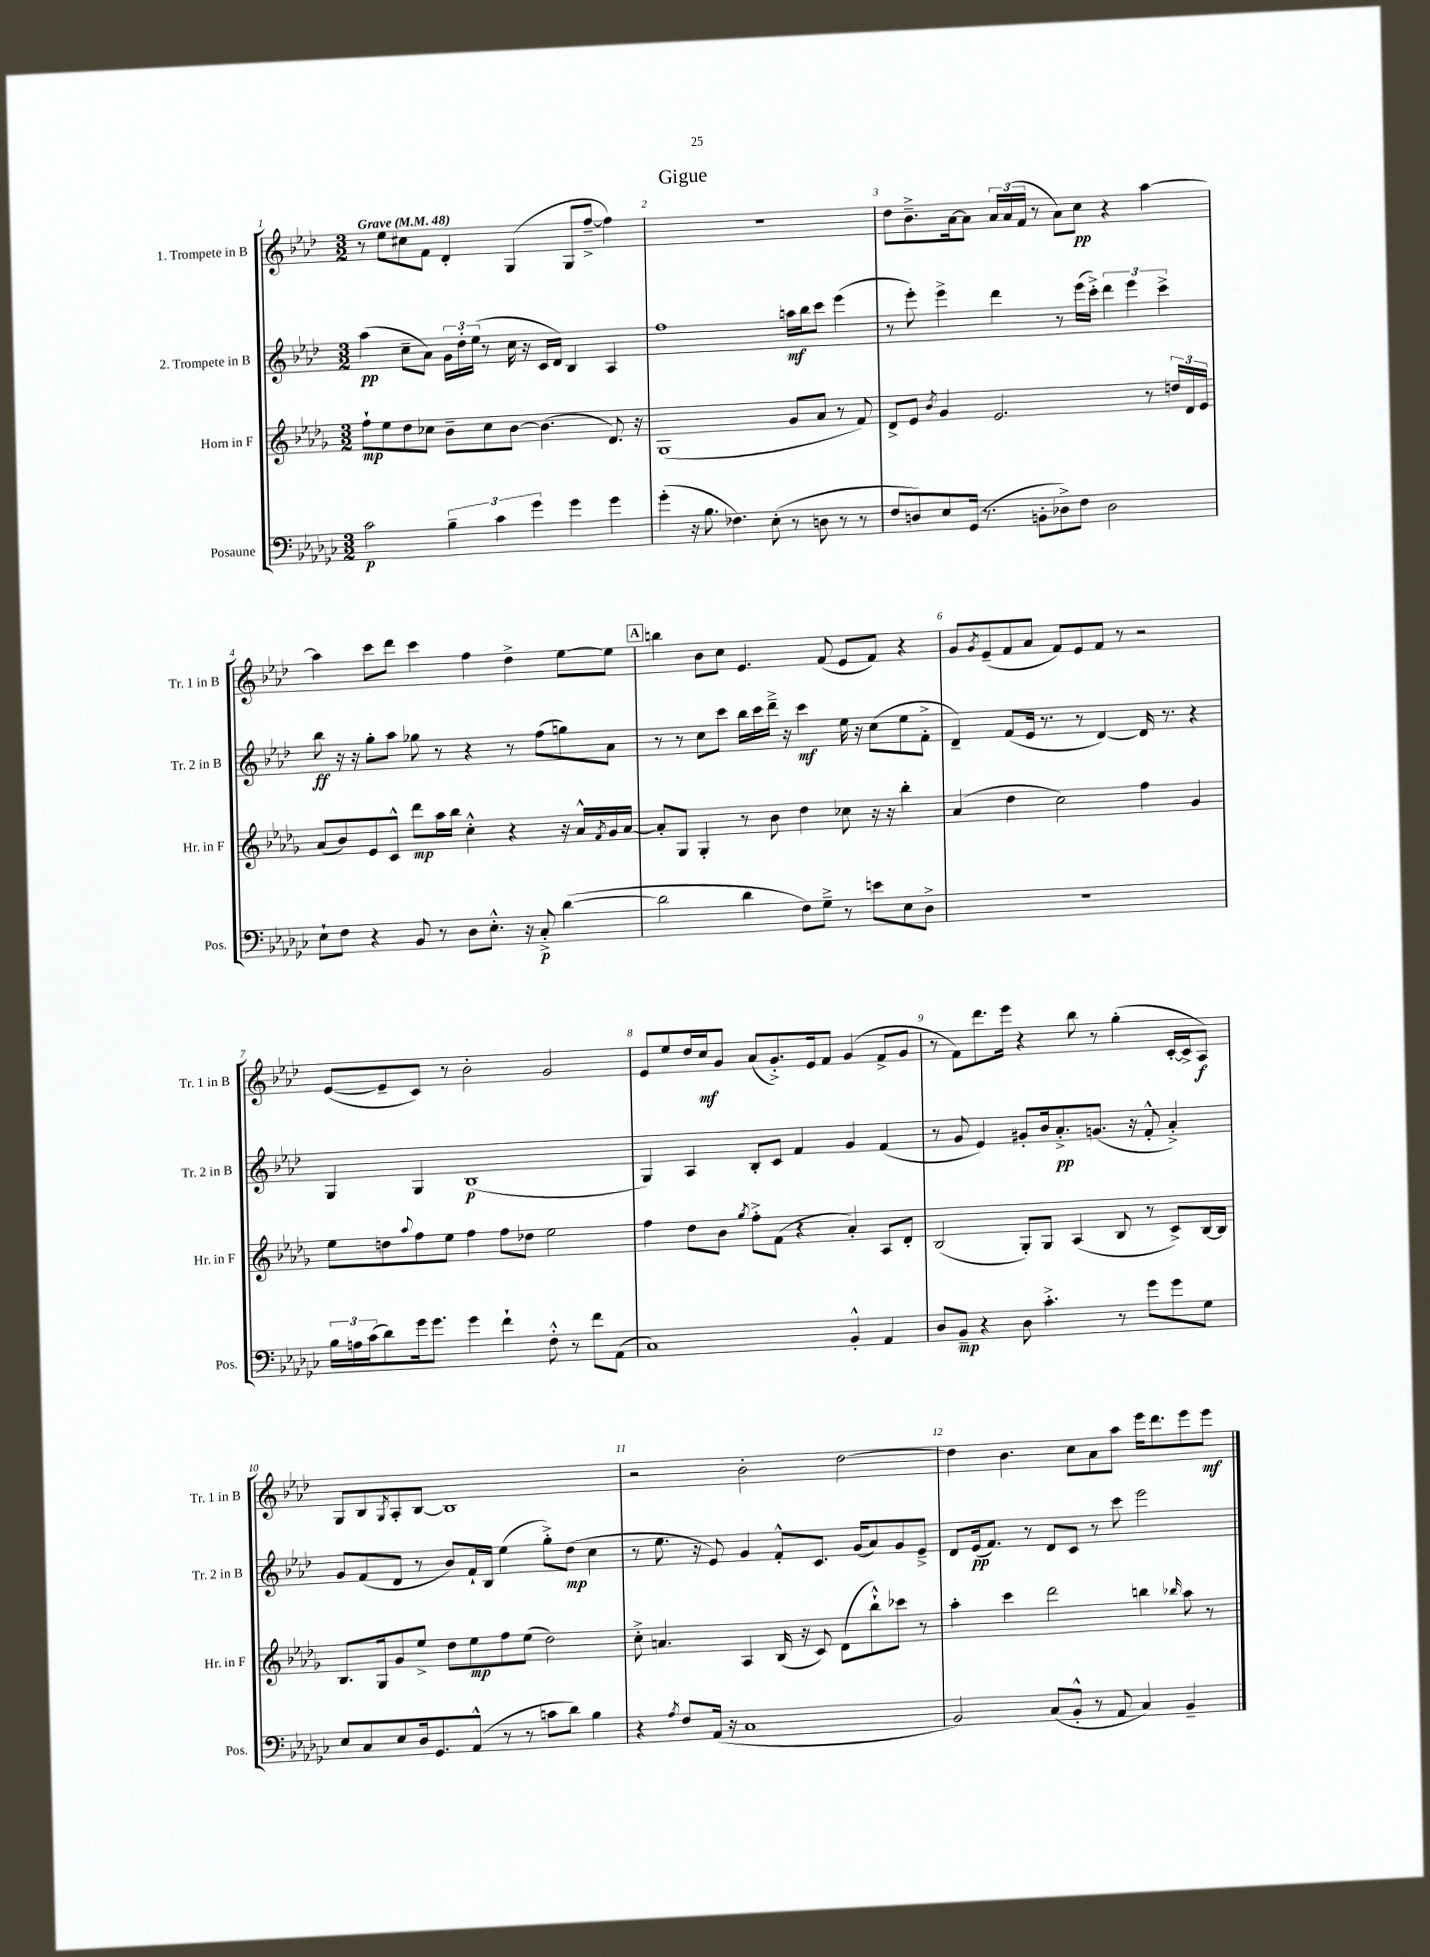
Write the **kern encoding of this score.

**kern	**kern	**kern	**kern
*staff4	*staff3	*staff2	*staff1
*clefF4	*clefG2	*clefG2	*clefG2
*k[b-e-a-d-g-c-]	*k[b-e-a-d-g-]	*k[b-e-a-d-]	*k[b-e-a-d-]
*M3/2	*M3/2	*M3/2	*M3/2
*MM48	*MM48	*MM48	*MM48
2c-	8ff`	(4aa-	8r
.	8ee-	.	8ee-
.	8dd-	8cc~	8cc#
.	8cc-	8a-)	8f
6B-~	8b-~	24g	4d-'
.	.	24dd-'	.
.	.	(24ee-	.
.	8cc-	8r	.
6c-	.	.	.
.	[8b-	16cc	(4G
.	.	16r	.
6g-	.	.	.
.	(4.b-]	16c	.
.	.	16d-)	.
4g-	.	4B-	8G
.	.	.	[8ff~^
4g-	8.d-)	4A-	4ff])
.	16r	.	.
=	=	=	=
(4g-'	(1G-	1ff	1.r
16r	.	.	.
8.B-	.	.	.
4.F-)	.	.	.
(8E-'	.	.	.
8r	8g-	16aa	.
.	.	16bb-	.
8D	8a-	8ccc	.
8r	8r	(4eee-	.
8r	8f)	.	.
=	=	=	=
8F	8d-^	8r	8dd-
8D)	8e-	8eee-')	8.b-~^
.	8qb-	.	.
8E-	4g-	4eee-^	.
.	.	.	[16a-
(16GG-	.	.	8a-]
8.r	.	.	.
.	2.e-	4ddd-	24a-
.	.	.	(24a-
.	.	.	24f
8BB'	.	.	8r
8D-^)	.	8r	8a-)
8F	.	(16eee-	8cc
.	.	16ccc'^)	.
2D-	.	6ddd-	4r
.	.	6eee-	.
.	8r	.	[4aa-
.	.	6ccc^	.
.	24dd	.	.
.	24d-	.	.
.	24e-	.	.
=	=	=	=
8E-`	(8a-	8bb-	4aa-]
8F	8b-)	16r	.
.	.	16r	.
4r	8e-	8gg'	8ccc
.	8c^^	8aa-	8ddd-
8BB-	8ddd-	8gg-	4ccc
8r	16aa-	8r	.
.	16bb-	.	.
8D-	4cc'^^	4r	4ff
8.E-'^^	.	.	.
.	4r	8r	4dd-^
16r	.	.	.
8C-'^	.	(8ff	.
([4d-	16r	8gg)	[8ee-
.	16a-^^	.	.
.	8qf	.	.
.	16g-	8a-	8ee-]
.	[16a-	.	.
=	=	=	=
2d-]	8a-']	8r	4bb
.	8G-	8r	.
.	4G-'	8cc	8b-
.	.	8ccc	8cc
4d-	8r	16bb-	4.e-
.	.	16ccc	.
.	8b-	16ddd-~^	.
.	.	16r	.
8F)	4dd-	4ccc	.
8G-~^	.	.	(8f
8r	8cc-	16ee-	8e-
.	.	16r	.
8e	16r	(8cc	8f)
.	16r	.	.
8E-	4bb-'	8ee-	4r
8D-^	.	8f'^	.
=	=	=	=
1.r	(4a-	4d-~)	8g
.	.	.	8qg
.	.	.	(8e-~
.	4dd-	(8f	8f
.	.	16e-	8a-
.	.	8.r	.
.	2cc)	.	8f)
.	.	8r	8e-
.	.	[4d-)	8f
.	.	.	8r
.	4ff	16d-]	2r
.	.	8.r	.
.	4g-	4r	.
=	=	=	=
24B-	8ee-	4G	([8e-
24A	.	.	.
(24c-	.	.	.
8d-)	8dd	.	8e-~]
.	8qqaa-	.	.
16g-	8ff	4G	8c)
8.g-	.	.	.
.	8ee-	.	8r
4g-	4ff	(1B-	2b-'
4f`	8ff	.	.
.	8dd-	.	.
8F'^^	2ee-	.	2g
8r	.	.	.
8f	.	.	.
(8AA-	.	.	.
=	=	=	=
1C-)	4ff	4G)	8e-
.	.	.	8ee-
.	8dd-	4A-	16dd-
.	.	.	16cc
.	8b-	.	8g
.	8qgg-	.	.
.	8ff'^	8B-'	(8a-
.	(8f	8c	8.g'^)
.	4r	4f	.
.	.	.	16e-
.	.	.	8f
4BB-'^^	4a-')	4g	(4g
4AA-	8A-	(4f	8f^
.	8d-'	.	8g
=	=	=	=
8D-	(2B-	8r	8r
8BB-~	.	8g	8f)
4r	.	4e-)	8.ddd-
.	.	.	16eee-
8D-	8G-')	8g#'	4r
4.c-'^	8G-	16b-	.
.	.	8.a-'^	.
.	(4A-	.	8bb-
.	.	(8.g	8r
8r	8B-	.	(4gg'
.	.	16r	.
8g-	8r	8f'^^	.
8g-	8c^)	4a-'^)	[16c'
.	.	.	16c^]
8G-	[16B-	.	8A-)
.	16B-]	.	.
=	=	=	=
8E-	8.B-	8g	8G
8C-	.	(8f	8B-
.	16G-	.	.
.	.	.	8qG
8E-	8g-	8d-	8A-'
16D-	8ee-^	8r	[8B-
8.GG-	.	.	.
.	8dd-	8b-)	1B-]
(8AA-^^	8ee-	16f`	.
.	.	16B-	.
8r	8ff	(4ee-	.
8r	(8ee-	.	.
8c	2dd-)	8gg'^)	.
8d-)	.	(8dd-	.
4B-	.	4cc	.
=	=	=	=
4r	8cc'^	8r	2r
.	4.a	8.ee-	.
8qA-	.	.	.
8F	.	.	.
.	.	16r	.
(16AA-	.	8e-)	.
16r	.	.	.
1C-	4A-	4g	2b-'
.	(16B-	8f'^^	.
.	16r	.	.
.	8c)	8.c	.
.	(8d-	.	[2dd-
.	.	(16g	.
.	8bb-`^^)	8a-)	.
.	8ccc-	8g	.
.	8r	8e-~^	.
=	=	=	=
2BB-)	4aa-'	8d-	4dd-]
.	.	(16e-	.
.	.	8.f)	.
.	4ccc	.	4.b-
.	.	8r	.
(8C-	2ddd-	8d-	.
8BB-'^^	.	8c	8cc
8r	.	8r	8a-
8AA-	.	8ccc	8aa-
4C-)	4bb	2eee-	16eee-
.	.	.	8.ddd-
.	16qqbb-	.	.
4BB-~	8aa-	.	8eee-
.	8r	.	8eee-
==	==	==	==
*-	*-	*-	*-
